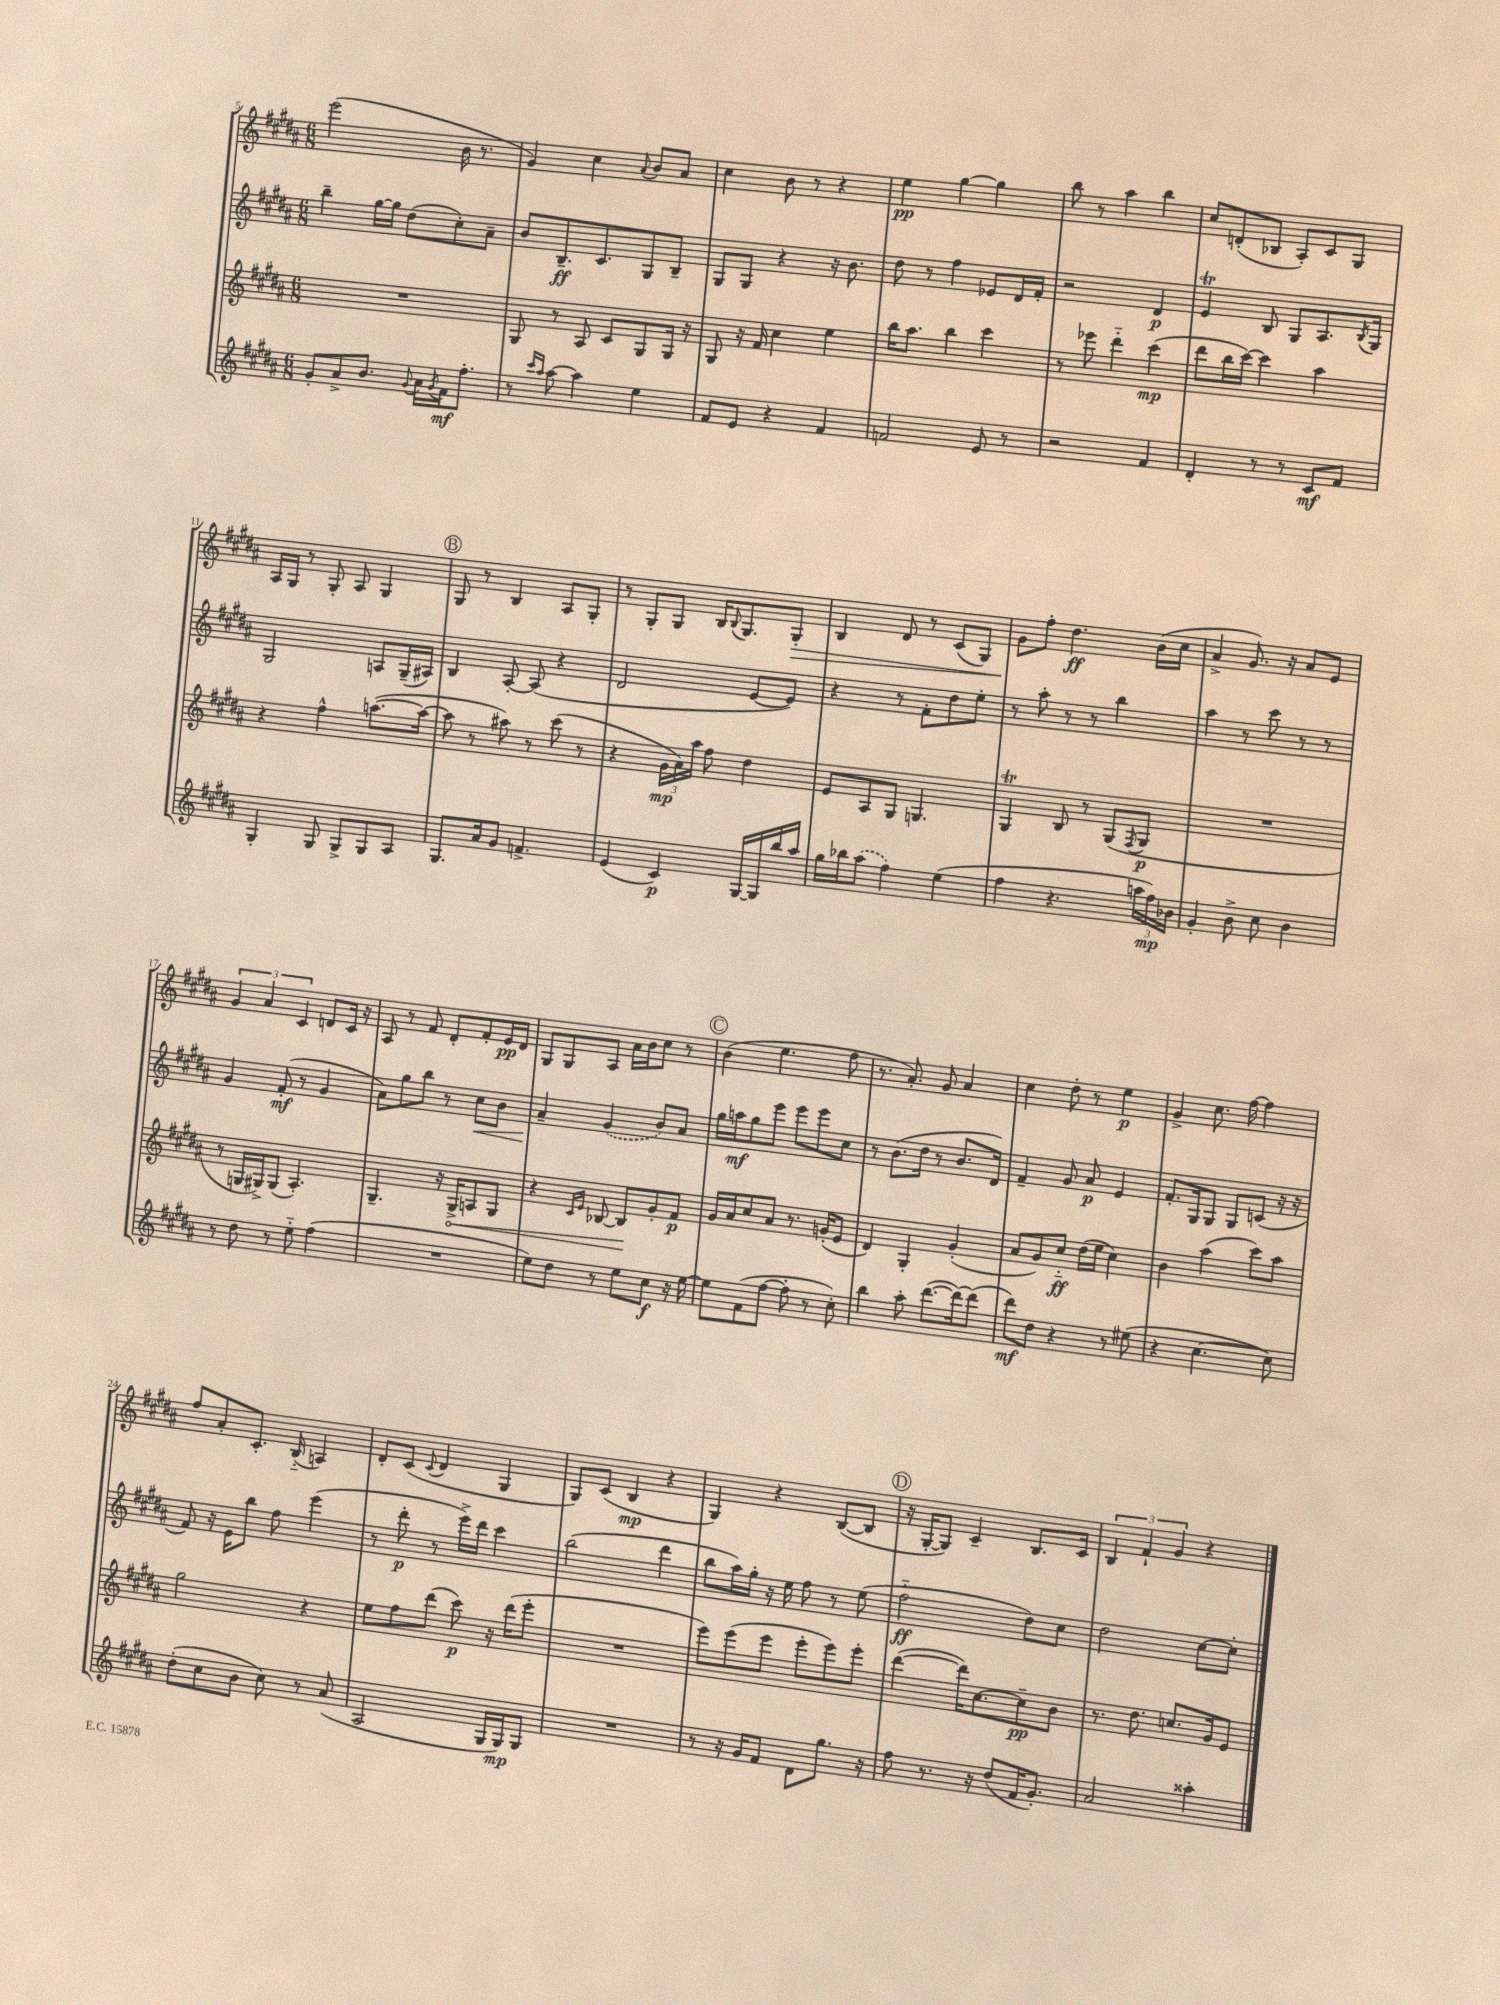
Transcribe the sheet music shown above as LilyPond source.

<<
\new StaffGroup <<
\new Staff = "s0" {
    \clef treble \key b \major \numericTimeSignature \time 6/8
    e'''2( b'16 r8. |
    gis'4) cis''4 \appoggiatura { ais'8 } b'8 ais'8 |
    cis''4 b'8 r8 r4 |
    e''4\pp gis''4~ gis''4 |
    b''8 r8 ais''4 b''4 |
    cis''8 d'8-.( bes8 ais8-.) cis'8 gis8 |
    ais16 gis16 r8 gis8-. ais8 gis4 |
    \mark \markup { \circle "B" } gis8 r8 b4 ais8 gis8-. |
    r8 gis8-. gis8 b16 \appoggiatura { b8 } gis8. gis8-.\> |
    b4 dis'8 r8 cis'8( gis8) |
    gis'8\! fis''8-. dis''4.\ff b'16( cis''16 |
    ais'4-> gis'8.) r16 ais'8 e'8 |
    \tuplet 3/2 { gis'4 ais'4 cis'4 } d'8 cis'16 r16 |
    ais8 r8 fis'8 dis'8-. fis'8-. e'16\pp dis'16 |
    gis8 gis8 ais8 ais'16 b'16 cis''8 r8 |
    \mark \markup { \circle "C" } b'4( e''4. fis''8 |
    r8. ais'8.-.) gis'8 ais'4 |
    cis''4 dis''8-. r8 e''4\p |
    gis'4-> cis''8. fis''16~ fis''4 |
    fis''8 ais'8-. cis'8.-. b16-_( a4) |
    dis'8-. cis'8( \appoggiatura { cis'8 } dis'4 gis4 |
    gis8) cis'8( b4\mp r4 |
    gis4) r4 b8~( b8 |
    \mark \markup { \circle "D" } r16 gis16~-. gis8) cis'4-- b8. cis'16 |
    \tuplet 3/2 { b4 fis'4-! gis'4 } r4 \bar "|." |
}
\new Staff = "s1" {
    \clef treble \key b \major \numericTimeSignature \time 6/8
    b''4-- gis''16~ gis''16 dis''8( cis''8-.) ais'8-- |
    b'8 b8.--\ff cis'8. gis8 b8-- |
    gis8 gis8 r4 r16 b'8. |
    dis''8 r8 fis''4 ees'8 dis'16 fis'16-. |
    r2 dis'4\p |
    e'4\trill b8 gis8 ais8. \acciaccatura { b8 } gis16 |
    gis2 a8 gis16--( ais16) |
    \mark \markup { \circle "B" } b4 ais8~-. ais8( r4 |
    dis'2 e'8~ e'8) |
    r4 r8 fis'8-. dis''8 e''8-. |
    r8 ais''8-. r8 r8 b''4 |
    ais''4 r8 cis'''8 r8 r8 |
    gis'4 fis'8-.\mf( r8 gis'4 |
    ais'8) gis''8 b''8 r8 cis''8\< b'8 |
    ais'4--\! \once \slurDashed gis'4( b'8) ais'8 |
    \mark \markup { \circle "C" } gis''16 a''16\mf gis''8 e'''8 e'''8 e'''8 cis''8 |
    r8 b'8.( dis''16 r8 b'8. dis'16) |
    fis'4-- gis'8 ais'8\p e'4 |
    fis'8.-. gis16 gis8 gis8 c'8( r16 r16 |
    fis'8) r16 e'16 b''8 fis''8 e'''4( |
    r8 dis'''8-.\p r8 e'''16->) dis'''16 cis'''4 |
    b''2( dis'''4 |
    b''8 ais''16) gis''16-. r16 e''16 fis''8 r8 e''8( |
    \mark \markup { \circle "D" } fis''2-_\ff dis''8) cis''8 |
    dis''2 cis''8~ cis''8-. \bar "|." |
}
\new Staff = "s2" {
    \clef treble \key b \major \numericTimeSignature \time 6/8
    R2. |
    gis8 r8 ais8 cis'8 gis8 gis16 r16 |
    gis8 r16 fis'16 cis''4 e''4 |
    b''16 ais''8. b''4 cis'''4 |
    r8 ees'''8 dis'''4-_ cis'''4\mp( |
    dis'''8 b''16 cis'''16~) cis'''4 ais''4 |
    r4 fis''4-^ a''8.~( a''16~ |
    \mark \markup { \circle "B" } a''8 r8 ais''8) r8 cis'''8( r8 |
    r4 \tuplet 3/2 { gis'16\mp ais'16) ais''16 } fis''8 dis''4 |
    e'8 ais8 gis8 g4. |
    gis4\trill b8 r8 gis8( \acciaccatura { fis8 } gis8\p |
    R2. |
    r8 g16 gis16->) gis8( ais4.-.) |
    gis4.-- r16 \once \override Hairpin.circled-tip = ##t gis16->\< a8 gis8 |
    r4 \grace { cis'16 e'16 } bes8~ bes8\! gis'8-. fis'8\p |
    \mark \markup { \circle "C" } gis'16 ais'16 cis''8 ais'8 r8. g'16-.( e'8 |
    dis'4) gis4-. gis'4-.( |
    ais'8 gis'8) cis''8-_\ff dis''16( e''16 cis''4) |
    b'4 ais''4( cis'''8) ais''8 |
    gis''2 r4 |
    e''8 fis''8 dis'''8( cis'''8\p) r16 dis'''16( e'''8-. |
    R2. |
    e'''8) e'''8( e'''8 e'''8-. e'''8) e'''8-. |
    \mark \markup { \circle "D" } dis'''4~( dis'''16) cis''8.~ cis''8--\pp b'8 |
    r8. dis''8. c''8. gis'16 e'8 \bar "|." |
}
\new Staff = "s3" {
    \clef treble \key b \major \numericTimeSignature \time 6/8
    gis'8-. ais'8-> b'8. \appoggiatura { gis'8 } ais'16 \acciaccatura { gis'8 } fis'16\mf fis''8.-. |
    r8 \grace { cis'''16 ais''16 } ais''8~ ais''4 e''4 |
    fis'8 e'8 r4 fis'4 |
    f'2 e'8 r8 |
    r2 fis'4 |
    dis'4-. r8 r8 cis'8\mf fis'8 |
    gis4-. gis8 gis8-> gis8 ais8 |
    \mark \markup { \circle "B" } gis8. ais'16 gis'8 f'4.-> |
    e'4( cis'4\p) gis16~ gis16 b''16 ais''16 |
    gis''16 bes''16 \once \slurDashed ais''8( fis''4) e''4( |
    fis''4 r4. \tuplet 3/2 { a''16 fis''16\mp) bes'16 } |
    gis'4-. b'8-> cis''8 b'4 |
    r8 dis''8 r8 e''8-_ fis''4( |
    R2. |
    e''8) dis''8 r8 e''8 cis''8\f r16 e''16~ |
    \mark \markup { \circle "C" } e''8 fis'8( fis''8~ fis''8-. r8 cis''8-.) |
    b''4 ais''8-. dis'''8.~( dis'''16~) dis'''8( |
    dis'''8\mf) dis''8 r4 r8 eis''8( |
    r4 cis''4.~ cis''8) |
    dis''8-.( cis''8 b'8 cis''8) r8 ais'8( |
    ais2 gis16 gis16\mp) gis8 |
    R2. |
    r8 r16 gis'16 fis'8 dis'8 gis''8. r16 |
    \mark \markup { \circle "D" } fis''8 r8. r16 dis''8( fis'16 gis'8.-.) |
    ais'2 aisis''4-. \bar "|." |
}
>>
>>
\layout { \context { \Score currentBarNumber = #5 } }
